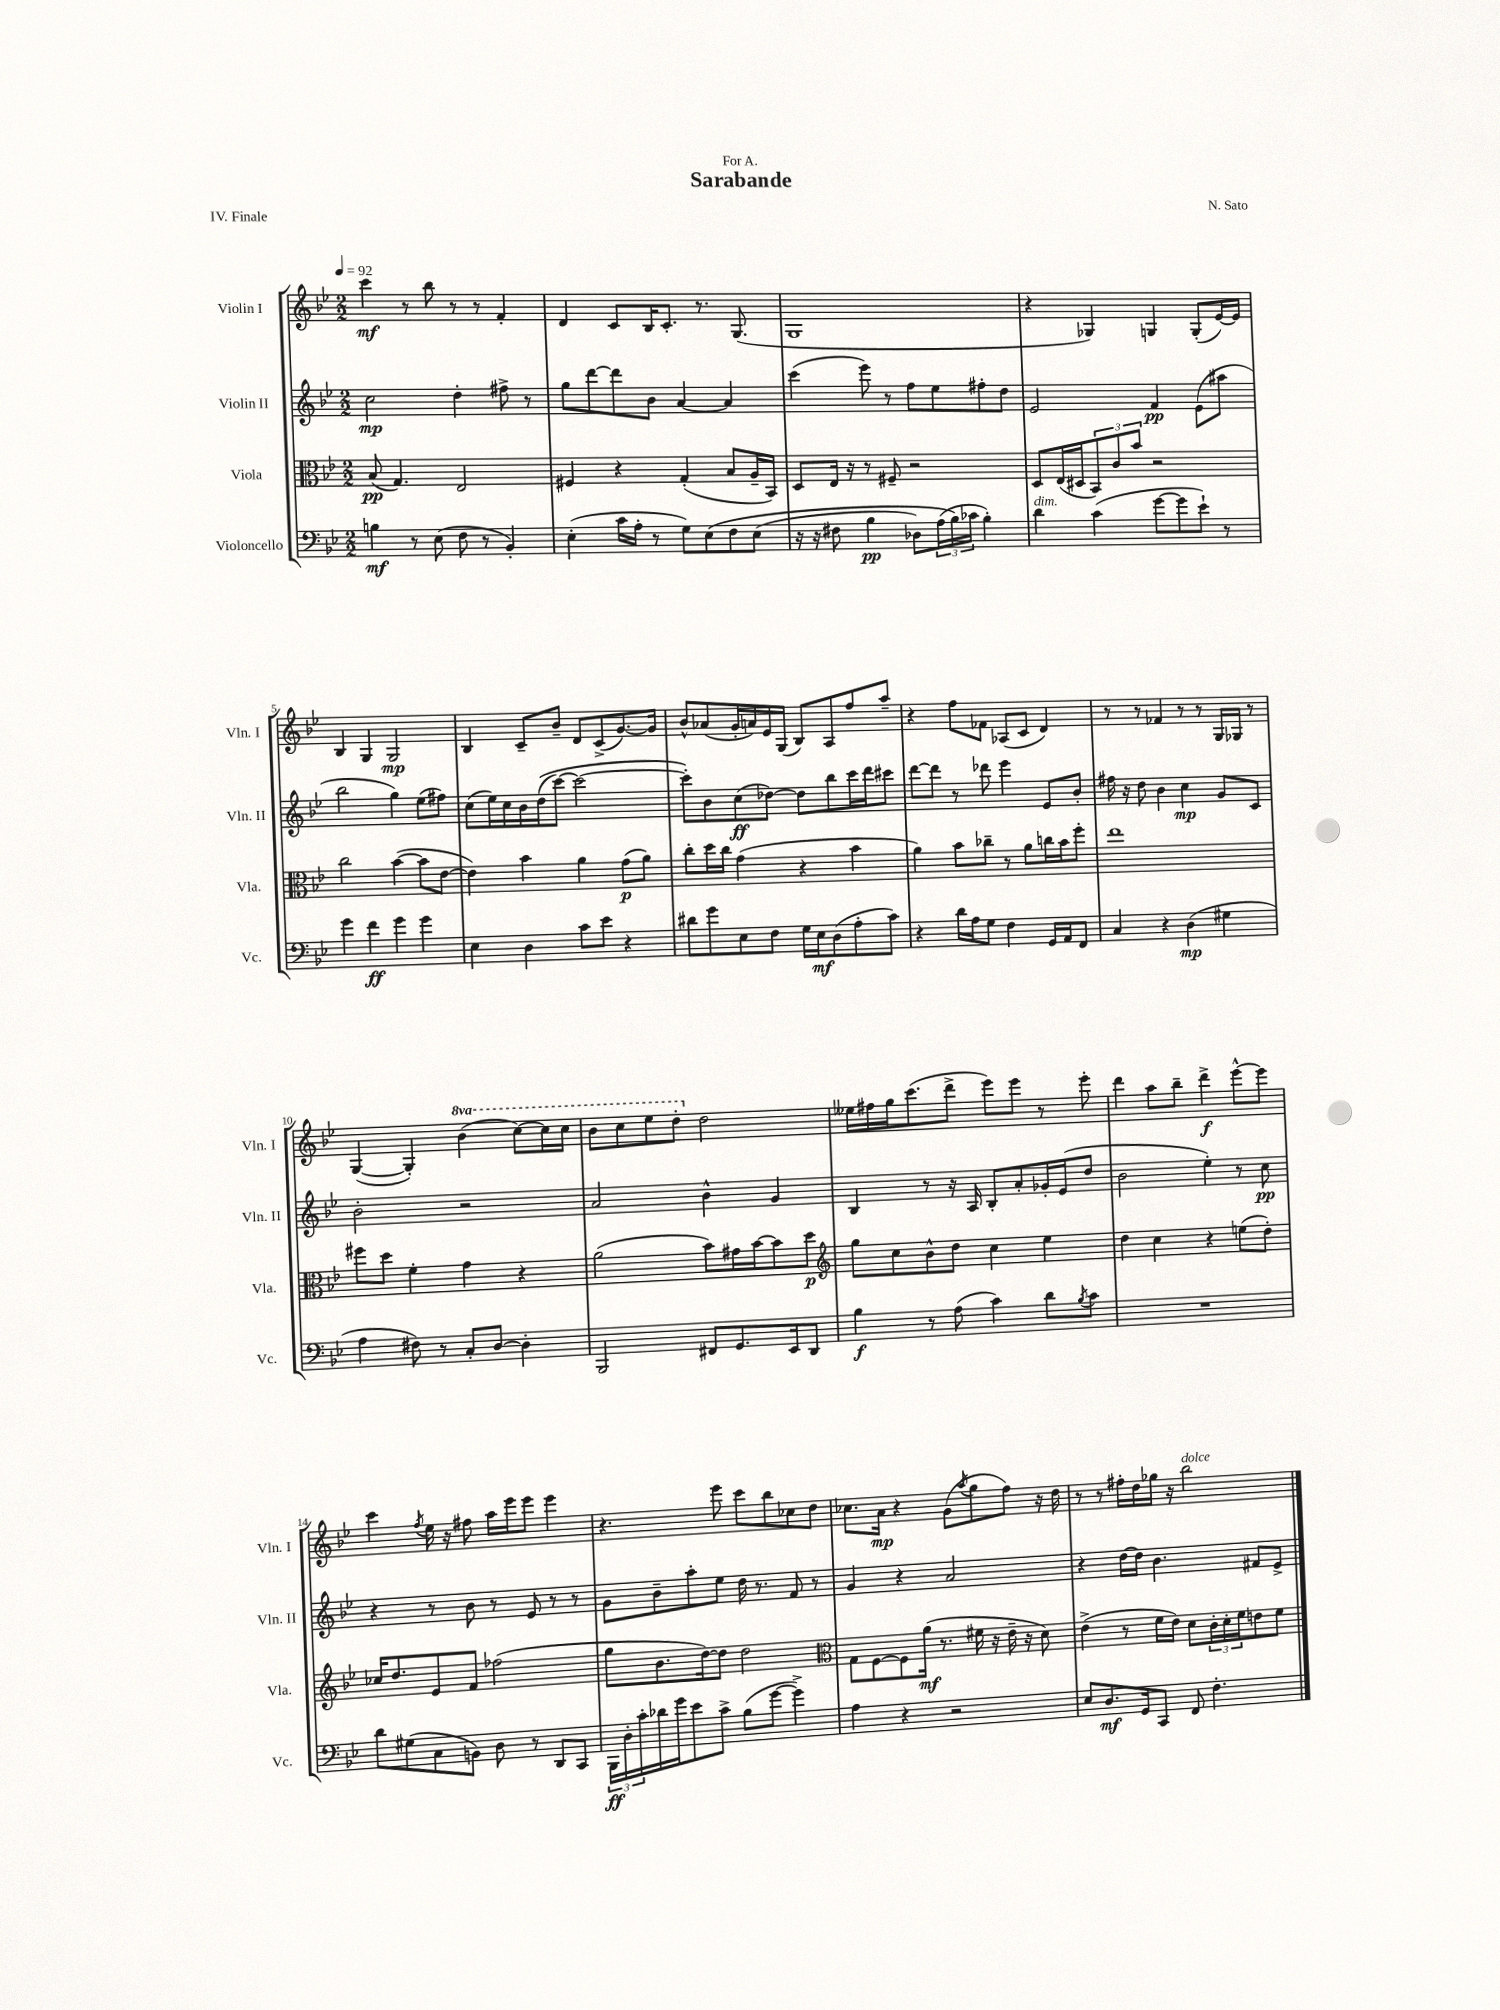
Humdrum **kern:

**kern	**kern	**kern	**kern
*staff4	*staff3	*staff2	*staff1
*clefF4	*clefC3	*clefG2	*clefG2
*k[b-e-]	*k[b-e-]	*k[b-e-]	*k[b-e-]
*M2/2	*M2/2	*M2/2	*M2/2
*MM92	*MM92	*MM92	*MM92
4B	(8B-	2cc	4ccc
.	4.G)	.	.
8r	.	.	8r
(8E-	.	.	8bb-
8F	2E-	4dd'	8r
8r	.	.	8r
4BB-')	.	8ff#^	4f'
.	.	8r	.
=	=	=	=
(4E-'	4F#	8gg	4d
.	.	[8ddd	.
16c	4r	8ddd]	8c
16A'	.	.	.
8r	.	8b-	16B-
.	.	.	8.c'
8G)	(4G'	[4a	.
&(8E-	.	.	8.r
8F	8B-	4a]	.
.	.	.	(8.G
(8E-	16A~	.	.
.	16BB-)	.	.
=	=	=	=
16r	8D	(4ccc	1G
16r	.	.	.
8F#	16E-	.	.
.	16r	.	.
4B-	8r	8eee-)	.
.	8F#~	8r	.
8D-)	2r	8ff	.
(24A	.	8ee-	.
24B-&)	.	.	.
24c-	.	.	.
4B-')	.	8ff#'	.
.	.	8dd	.
=	=	=	=
4d	8D	2e-	4r
.	(16E-	.	.
.	16D#	.	.
(4c	12BB-)	.	4G-)
.	12c	.	.
.	12b-	.	.
[8g	2r	4f	4G
8g]	.	.	.
8e-`)	.	(8e-	(8G'
8r	.	8aa#	[16e-)
.	.	.	16e-]
=	=	=	=
4g	2cc	2bb-	4B-
4f	.	.	4G
4g	([4b-	4gg)	2G
4g	8b-]	(8ee-	.
.	[8e-	8ff#)	.
=	=	=	=
4E-	4e-])	(8cc	4B-
.	.	16ee-)	.
.	.	16cc	.
4D	4b-	16b-	8c~
.	.	&((16dd	.
.	.	[8ccc)	8b-~
8c	4a	2ccc_	8d
8e-	.	.	(8c^
4r	(8g	.	[8.g)
.	8a)	.	.
.	.	.	16g]
=	=	=	=
8d#	8cc'	8ccc']&)	8b-^^
8g	16dd	8b-	(8a-
.	16cc	.	.
8E-	(4g	(8cc	16g'
.	.	.	16a)
8F	.	[8dd-)	16e-
.	.	.	(16G
16G	4r	8dd-]	8B-)
16E-	.	.	.
(8D	.	8bb-	8A
8A'	4b-	16ccc	8ff
.	.	16ddd	.
8c)	.	8ccc#	8aa~
=	=	=	=
4r	4a)	[8ddd	4r
.	.	8ddd]	.
16d	8b-	8r	8ff
16A	.	.	.
8G	8cc-~	8ddd-	8f-
4F	8r	4eee-	(8A-
.	8a	.	8c
16GG	16cc	8e-	4d)
16AA	16b-	.	.
8FF	8ff'	8b-'	.
=	=	=	=
4C	1ee-	16ff#	8r
.	.	16r	.
.	.	8dd	8r
4r	.	4b-	4f-
(4D	.	4cc	8r
.	.	.	8r
4G#	.	8g	16G
.	.	.	16G-
.	.	8c	8r
=	=	=	=
4A	8ff#	2b-'	([4G
.	8dd	.	.
8F#)	4f'	.	4G'])
8r	.	.	.
8C'	4g	2r	(4bb-
[8D	.	.	.
4D']	4r	.	[8ccc)
.	.	.	16ccc]
.	.	.	16ccc
=	=	=	=
2BBB-	(2a	2a	8bb-
.	.	.	8ccc
.	.	.	8eee-
.	.	.	8ddd'
8FF#	8b-)	4b-^^	2dd
8.GG	16g#	.	.
.	[16b-	.	.
.	8b-]	4g	.
16EE-	.	.	.
8DD	8dd	.	.
=	=	=	=
*	*clefG2	*	*
4B-	8gg	4B-	16ee--
.	.	.	16ff#
.	8cc	.	16gg
.	.	.	(8.ccc
8r	8b-^^	8r	.
(8A	8dd	16r	8ddd^
.	.	16A	.
4c)	4cc	8B-'	8eee-)
.	.	8a'	8eee-
8d	4ee-	16g-'	8r
.	.	(16e-	.
8qB-	.	.	.
8c	.	8dd	8eee-'
=	=	=	=
1r	4dd	2b-	4ddd
.	4cc	.	8aa
.	.	.	8bb-~
.	4r	4ee-')	4ddd^
.	(8ee	8r	[8eee-^^
.	8dd')	8cc	8eee-]
=	=	=	=
8d	16cc-	4r	4ccc
.	8.dd	.	.
(8G#	.	.	.
.	.	.	8qff
8C	8e-	8r	16ee-
.	.	.	16r
8BB)	8f	8b-	8ff#
8D	(2ff-	8r	16aa
.	.	.	16eee-
8r	.	8e-	8eee-
8DD	.	8r	4eee-
8CC	.	8r	.
=	=	=	=
24BBB-	8gg	8g	4.r
24D'	.	.	.
24c'	.	.	.
16d-	8.b-	8b-~	.
16g	.	.	.
8e-	.	8aa'	.
.	[16dd)	.	.
8c^	8dd]	8ee-	8eee-
(8B-	2dd	16dd	8ccc
.	.	8.r	.
[8g	.	.	8bb-
4g^])	.	8f	8cc-
.	.	8r	8dd
=	=	=	=
*	*clefC3	*	*
4A	8G	4g	8.cc-
.	[8F	.	.
.	.	.	16a
4r	8F]	4r	4r
.	(16a	.	.
.	8.r	.	.
2r	.	2a	(8g
.	.	.	8qaa
.	16f#	.	8gg
.	16r	.	.
.	16e-~	.	8ff)
.	16r	.	.
.	8d)	.	16r
.	.	.	16dd
=	=	=	=
8E-	(4e-^	4r	8r
8.D	.	.	8r
.	8r	[16dd	16ff#'
16GG	.	16dd]	16dd
8CC	16f	4.b-	16gg-
.	16e-)	.	16r
8FF	8d	.	2bb-
4.F'	24c'	.	.
.	24d'	.	.
.	24f	.	.
.	8e	8f#	.
.	8f	8e-^	.
==	==	==	==
*-	*-	*-	*-
